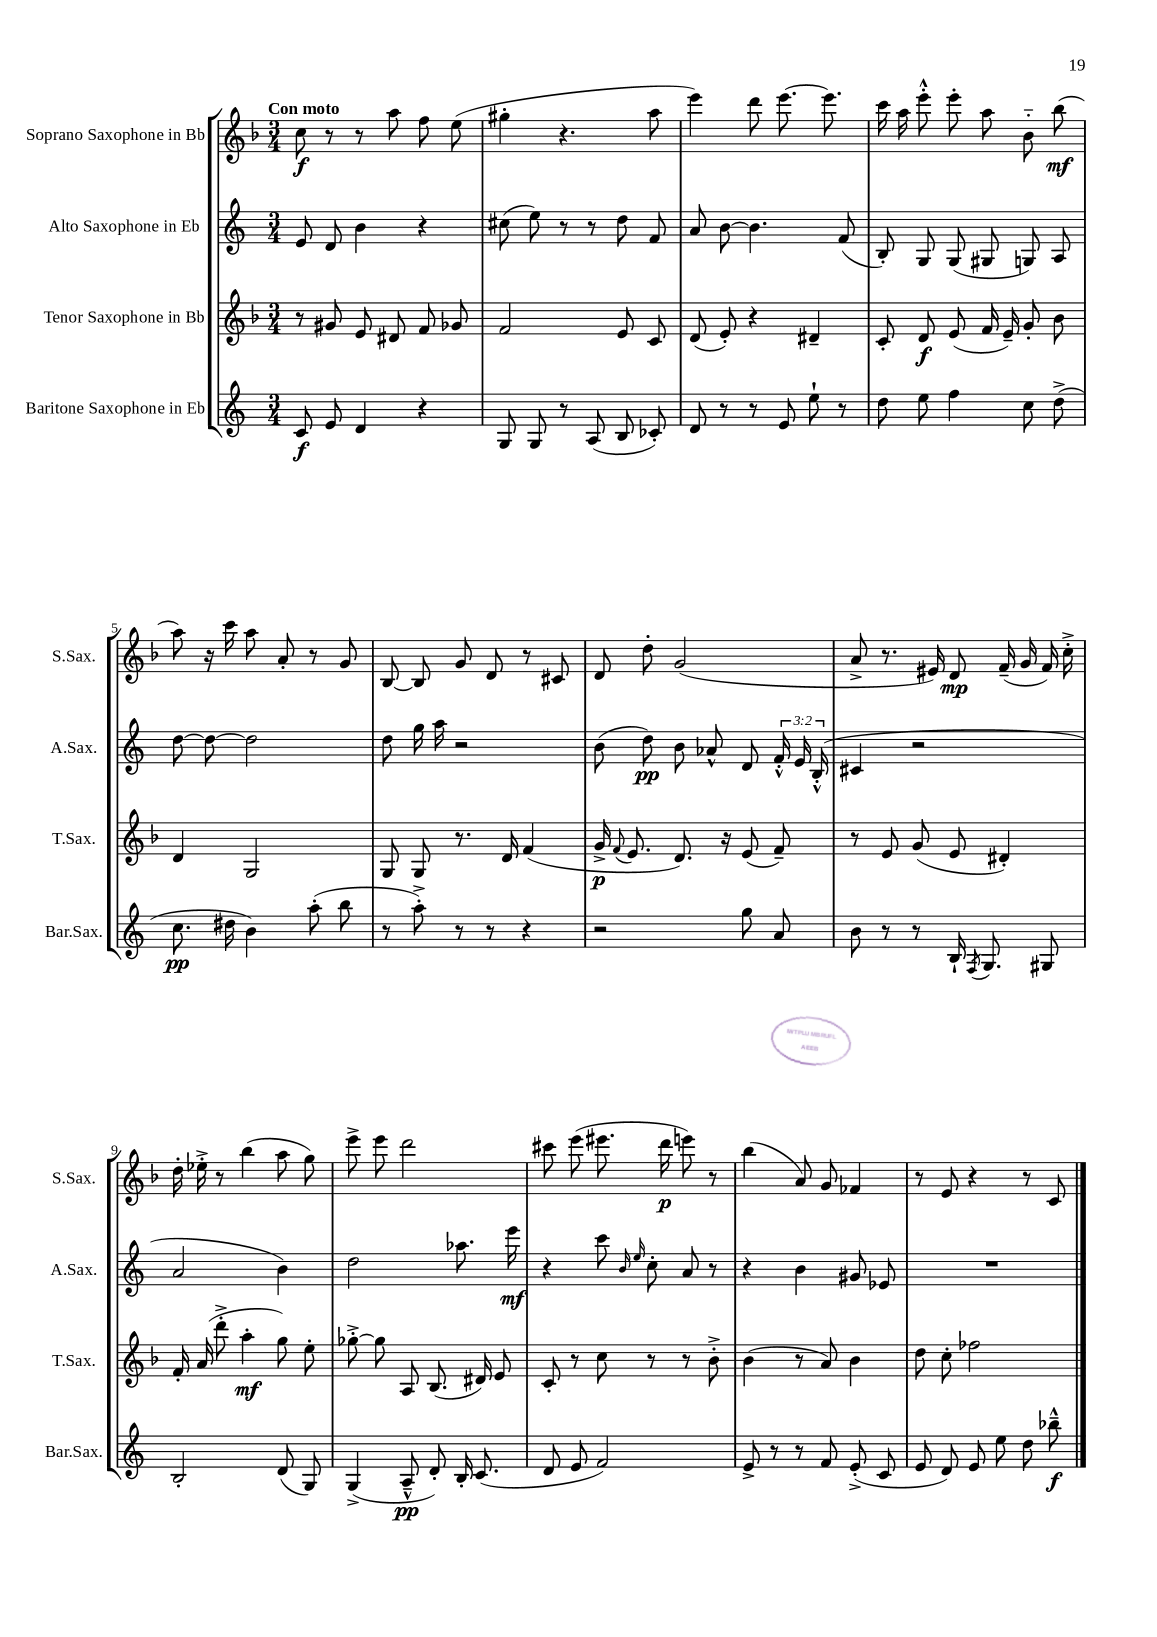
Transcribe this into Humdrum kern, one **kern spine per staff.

**kern	**kern	**kern	**kern
*staff4	*staff3	*staff2	*staff1
*clefG2	*clefG2	*clefG2	*clefG2
*k[]	*k[b-]	*k[]	*k[b-]
*M3/4	*M3/4	*M3/4	*M3/4
8c/	8r	8e/	8cc\
8e/	8g#/	8d/	8r
4d/	8e/	4b\	8r
.	8d#/	.	8aa\
4r	8f/	4r	8ff\
.	8g-/	.	(8ee\
=	=	=	=
8G/	2f/	(8cc#\	4gg#'\
8G/	.	8ee\)	.
8r	.	8r	4.r
(8A/	.	8r	.
8B/	8e/	8dd\	.
8c-'/)	8c/	8f/	8aa\
=	=	=	=
8d/	(8d/	8a/	4eee\)
8r	8e'/)	[8b\	.
8r	4r	4.b\]	8ddd\
8e/	.	.	[8.eee\
8ee`\	4d#~/	.	.
.	.	.	8.eee\]
8r	.	(8f/	.
=	=	=	=
8dd\	8c'/	8B'/)	16ccc\
.	.	.	16aa\
8ee\	8d/	8G/	8eee'^^\
4ff\	(8e/	(8G/	8eee'\
.	16f/	8G#/	8aa\
.	16e~/)	.	.
8cc\	8g'/	8G/)	8b-'~\
(8dd^\	8b-\	8A/	(8bb-\
=	=	=	=
8.cc\	4d/	[8dd\	8aa\)
.	.	8dd\_	16r
16dd#\	.	.	16ccc\
4b\)	2G/	2dd\]	8aa\
.	.	.	8a'/
(8aa'\	.	.	8r
8bb\	.	.	8g/
=	=	=	=
8r	8G/	8dd\	[8B-/
8aa'^\)	8G/	16gg\	8B-/]
.	.	16aa\	.
8r	8.r	2r	8g/
8r	.	.	8d/
.	16d/	.	.
4r	(4f/	.	8r
.	.	.	8c#/
=	=	=	=
2r	16g^/	(8b\	8d/
.	8qqf/	.	.
.	8.e/	.	.
.	.	8dd\)	8dd'\
.	8.d/)	8b\	(2g/
.	.	8a-^^/	.
.	16r	.	.
8gg\	(8e/	8d/	.
8a/	8f~/)	24f'^^/	.
.	.	24e/	.
.	.	(24B'^^/	.
=	=	=	=
8b\	8r	4c#/	8a^/
8r	8e/	.	8.r
8r	(8g/	2r	.
.	.	.	16e#/)
16B`/	8e/	.	8d/
8qF/	.	.	.
8.G/	.	.	.
.	4d#'/)	.	(16f~/
.	.	.	16g/
8G#/	.	.	16f/)
.	.	.	16cc'^\
=	=	=	=
2B'/	16f'/	2a/	16dd'\
.	(16a/	.	16ee-'^\
.	8ddd'^\	.	8r
.	4aa'\	.	(4bb-\
(8d/	8gg\)	4b\)	8aa\
8G/)	8ee'\	.	8gg\)
=	=	=	=
(4G^/	[8gg-'^\	2dd\	8eee^\
.	8gg-\]	.	8eee\
8A~^^/	8A/	.	2ddd\
8d'/)	(8.B-/	.	.
16B'/	.	8.aa-\	.
(8.c/	16d#/)	.	.
.	8e/	.	.
.	.	16eee\	.
=	=	=	=
8d/	8c'/	4r	8ccc#\
8e/	8r	.	(8eee\
2f/)	8cc\	8ccc\	8.eee#\
.	.	16qqb/	.
.	.	16qqee/	.
.	8r	8cc'\	.
.	.	.	16ddd\
.	8r	8a/	8eee\)
.	8b-'^\	8r	8r
=	=	=	=
8e^/	(4b-\	4r	(4bb-\
8r	.	.	.
8r	8r	4b\	8a/)
8f/	8a/)	.	8g/
(8e'^/	4b-\	8g#/	4f-/
8c/	.	8e-/	.
=	=	=	=
8e/	8dd\	2.r	8r
8d/)	8cc'\	.	8e/
8e/	2ff-\	.	4r
8ee\	.	.	.
8dd\	.	.	8r
8bb-~^^\	.	.	8c/
==	==	==	==
*-	*-	*-	*-
